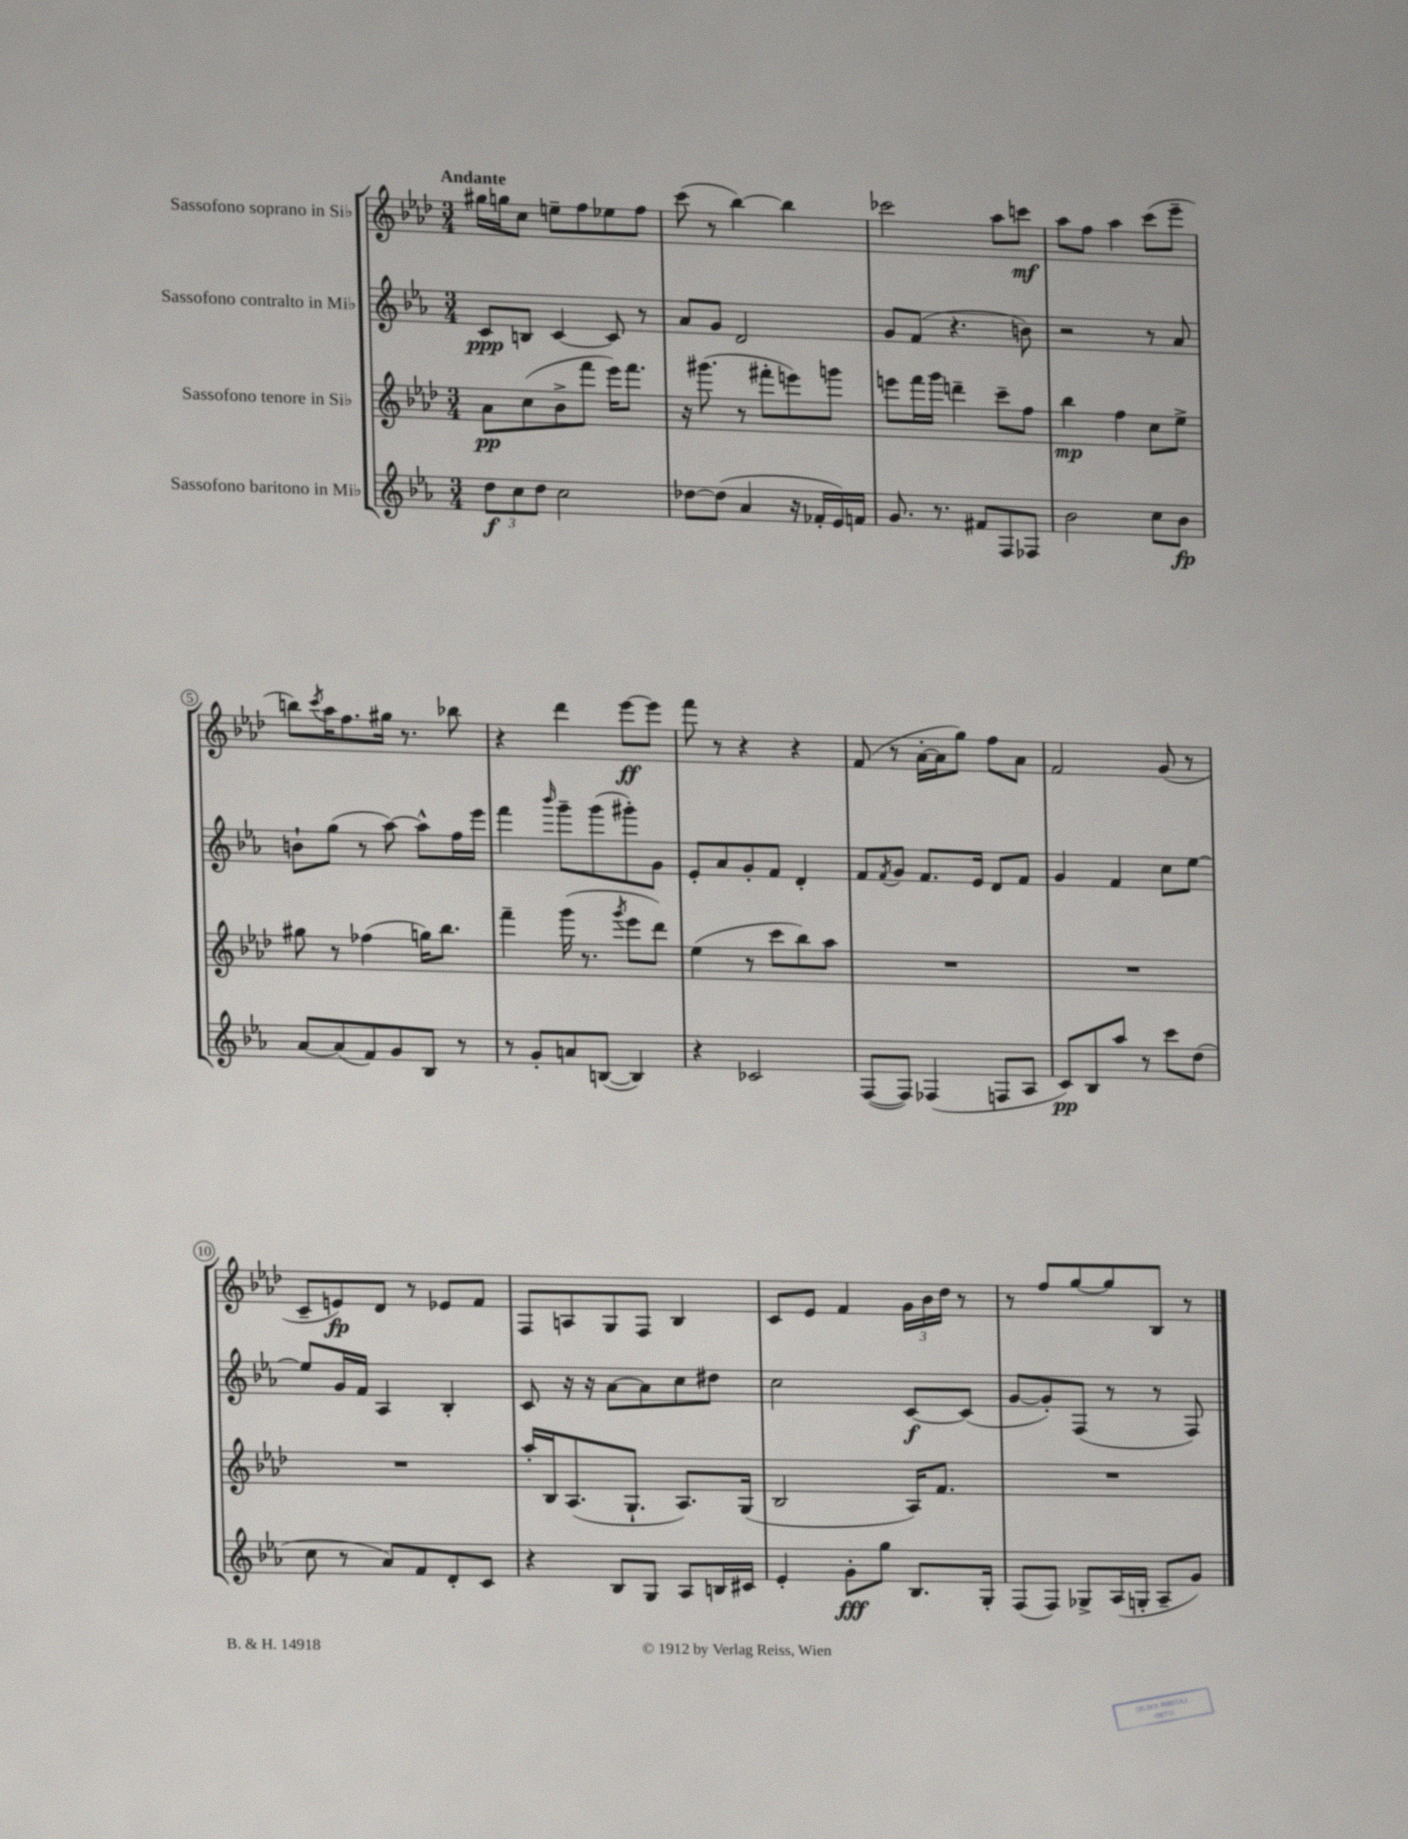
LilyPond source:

<<
\new StaffGroup <<
\new Staff = "s0" \with { instrumentName = "Sassofono soprano in Sib" } {
    \clef treble \key aes \major \numericTimeSignature \time 3/4 \tempo "Andante"
    gis''16 g''16 c''8 e''8-- f''8 ees''8 f''8 |
    c'''8( r8 bes''4~) bes''4 |
    ces'''2 aes''8 c'''8\mf |
    aes''8 f''8 aes''4 c'''8( ees'''8-- |
    b''8) \acciaccatura { c'''8 } aes''16 f''8. gis''16 r8. bes''8 |
    r4 des'''4 ees'''8~\ff ees'''8 |
    f'''8 r8 r4 r4 |
    f'8( r8 aes'16~-. aes'16 g''8) f''8 aes'8 |
    f'2 g'8( r8 |
    c'8-- e'8\fp) des'8 r8 ees'8 f'8 |
    f8 a8 g8 f8 bes4 |
    c'8 ees'8 f'4 \tuplet 3/2 { g'16 bes'16 des''16 } r8 |
    r8 f''8 g''8~ g''8 bes8 r8 \bar "|." |
}
\new Staff = "s1" \with { instrumentName = "Sassofono contralto in Mib" } {
    \clef treble \key ees \major \numericTimeSignature \time 3/4
    c'8\ppp b8 c'4~ c'8 r8 |
    aes'8 g'8 d'2 |
    g'8 f'8( r4. b'8) |
    r2 r8 aes'8 |
    b'8-! g''8( r8 aes''8~) aes''8-^ f''16 ees'''16 |
    f'''4 \grace { bes'''16 } g'''8-- g'''8( gis'''8-.) g'8 |
    ees'8-. aes'8 g'8-. f'8 d'4-. |
    f'8 \acciaccatura { f'8 } g'8 f'8. ees'16 d'8 f'8 |
    g'4 f'4 c''8 ees''8~ |
    ees''8 g'16 f'16 aes4 bes4-. |
    c'8 r16 r16 aes'8~ aes'8 c''8 dis''8 |
    c''2 c'8~\f c'8( |
    g'8~ g'8-.) f8( r8 r8 f8) \bar "|." |
}
\new Staff = "s2" \with { instrumentName = "Sassofono tenore in Sib" } {
    \clef treble \key aes \major \numericTimeSignature \time 3/4
    aes'8\pp c''8( bes'8-> f'''8 ees'''16) f'''8. |
    r16 gis'''8.( r8 fis'''8-. e'''8) g'''8 |
    e'''8 f'''16 g'''16 d'''4-- c'''8-- f''8 |
    bes''4\mp f''4 c''8 ees''8-> |
    gis''8 r8 fes''4( g''16) bes''8. |
    f'''4-- g'''16( r8. \acciaccatura { g'''8 } ees'''8 des'''8) |
    ees''4( r8 c'''8 bes''8) aes''8 |
    R2. |
    R2. |
    R2. |
    aes''16-. bes16 aes8.( g8.-! aes8.) g16( |
    bes2 aes16) f'8. |
    R2. \bar "|." |
}
\new Staff = "s3" \with { instrumentName = "Sassofono baritono in Mib" } {
    \clef treble \key ees \major \numericTimeSignature \time 3/4
    \tuplet 3/2 { d''8\f c''8 d''8 } c''2 |
    des''8~ des''8( aes'4 r16 fes'16-. ees'16) f'16 |
    g'8. r8. fis'8 f8 fes8 |
    bes'2 c''8 bes'8\fp |
    aes'8~ aes'8( f'8) g'8 bes8 r8 |
    r8 g'8-. a'8 b8~( b4) |
    r4 ces'2 |
    f8~( f8) fes4( f8 aes8 |
    c'8\pp) bes8 aes''8 r8 c'''8 d''8( |
    c''8 r8 aes'8) f'8 d'8-. c'8 |
    r4 bes8 g8 aes8 b16 cis'16 |
    ees'4-. g'8-.\fff g''8 bes8. g16-. |
    f8( f8) ges8-> aes16( g16-. aes8-- g'8) \bar "|." |
}
>>
>>
\layout { \context { \Score \override BarNumber.stencil = #(make-stencil-circler 0.1 0.3 ly:text-interface::print) } }
